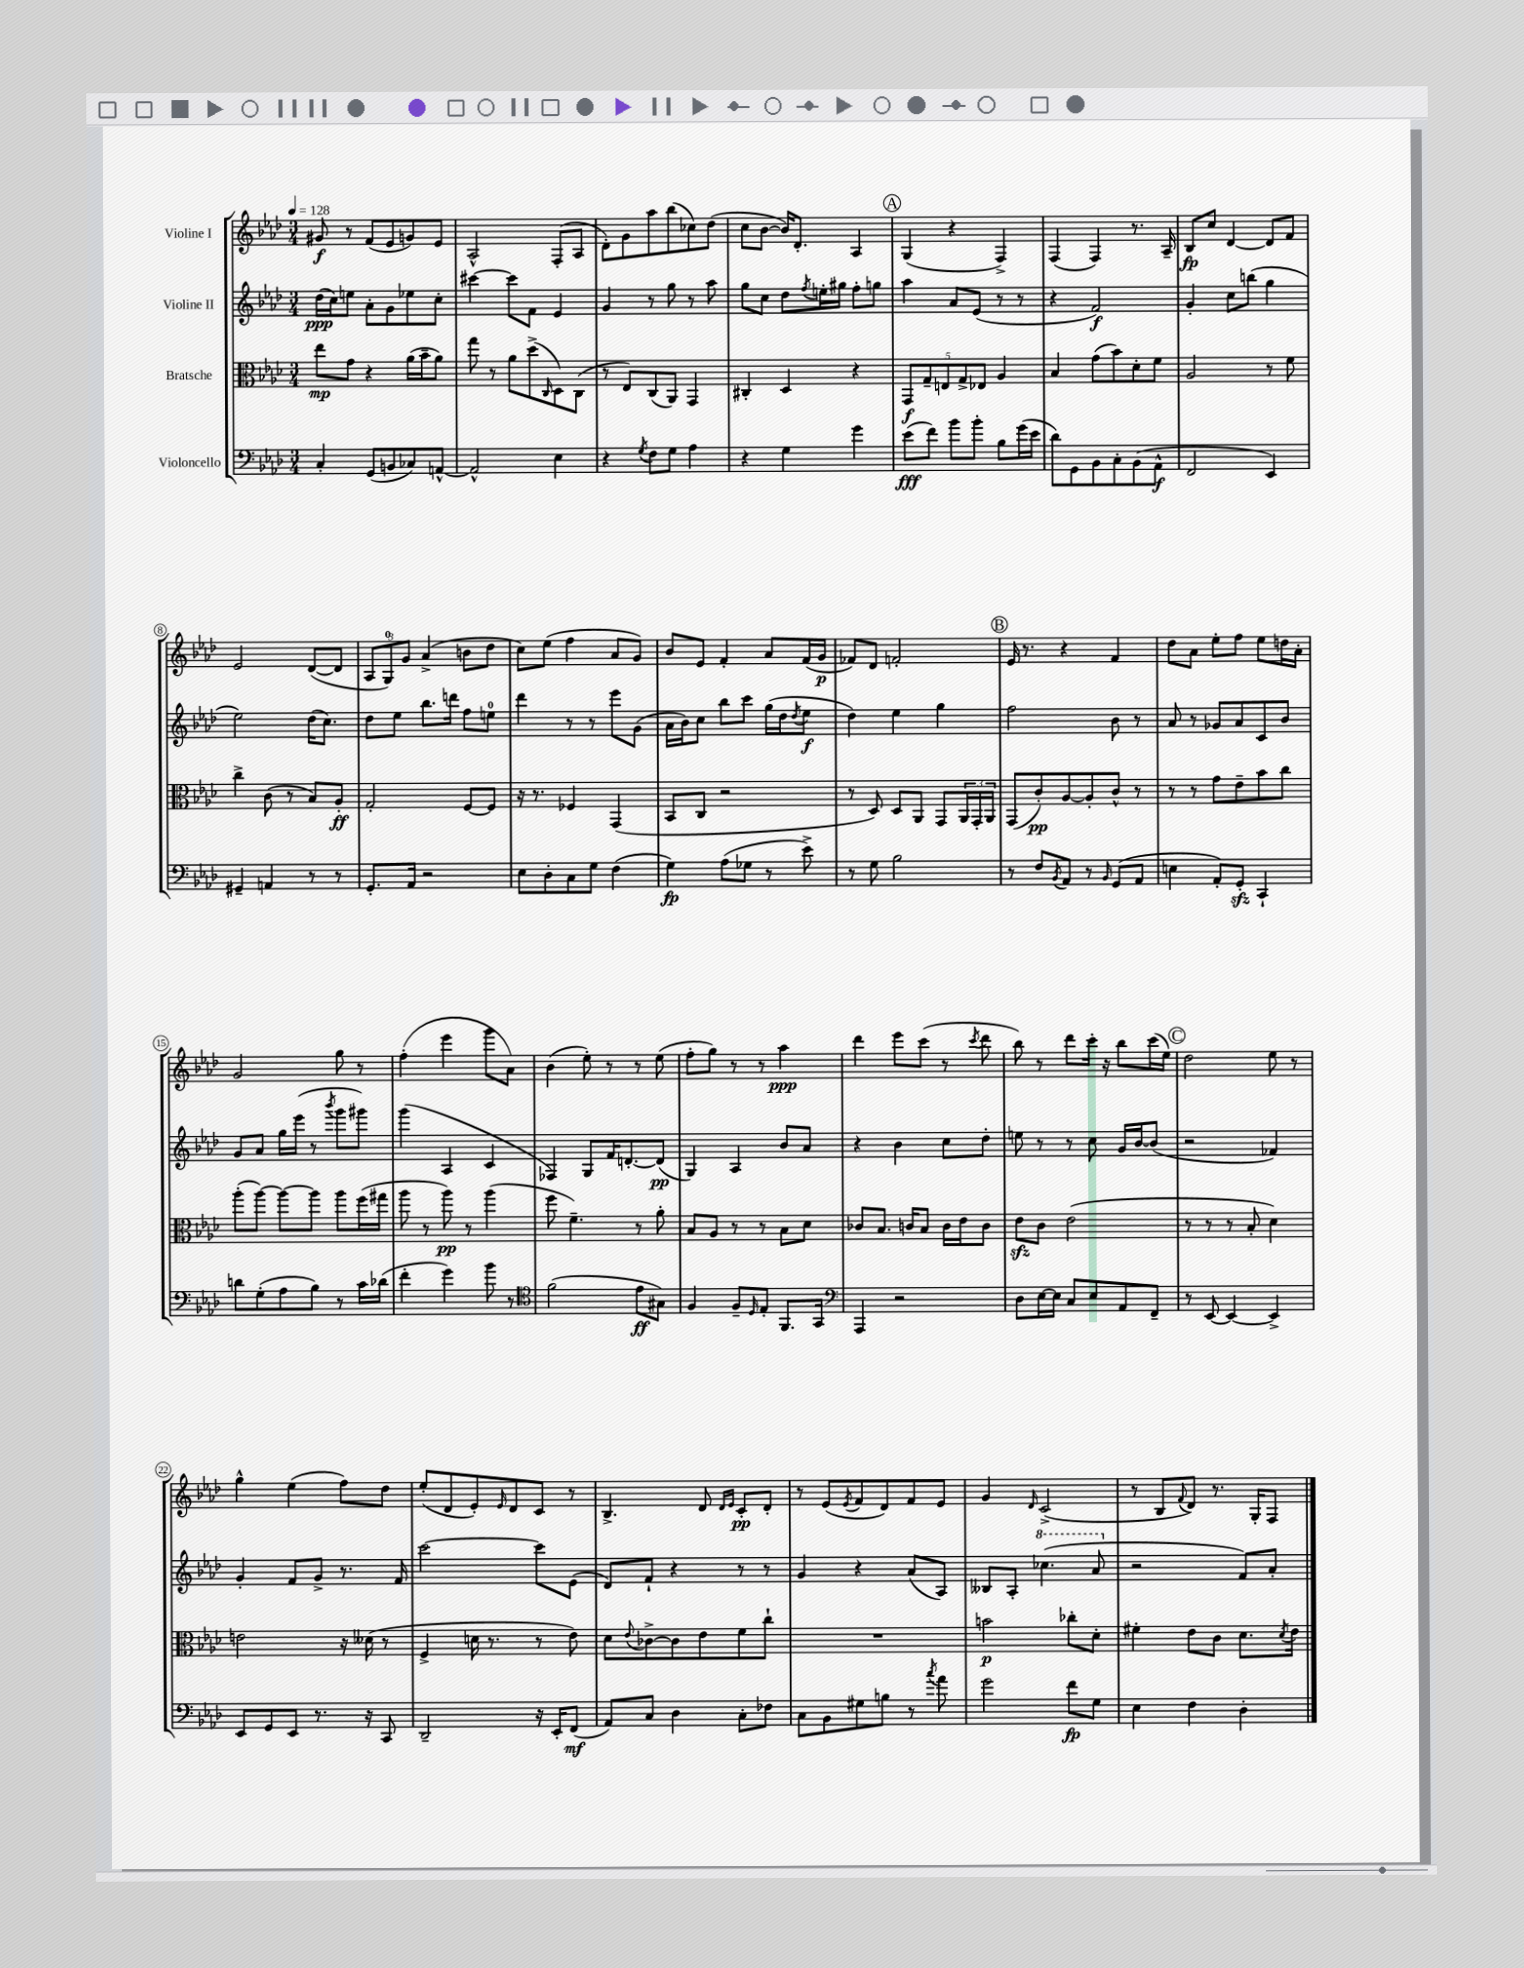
<<
\new StaffGroup <<
\new Staff = "s0" \with { instrumentName = "Violine I" } {
    \clef treble \key aes \major \numericTimeSignature \time 3/4 \tempo 4 = 128
    gis'8\f r8 f'8( ees'8 g'8) ees'8 |
    aes2-^ f8-.( aes8 |
    des'8-.) g'8 aes''8 bes''8( ces''8) des''8( |
    c''8 bes'8~ bes'16) des'8.-. aes4 |
    \mark \markup { \circle "A" } g4( r4 f4->) |
    f4( f4) r8. aes16-- |
    bes8\fp c''8 des'4~ des'8 f'8 |
    ees'2 des'8~( des'8 |
    \tuplet 3/2 { aes8 g8-0) g'8 } aes'4->( b'8 des''8 |
    c''8) ees''8( f''4 aes'8 g'8) |
    bes'8 ees'8 f'4-. aes'8 f'16( g'16\p |
    fes'8) des'8 f'2-. |
    \mark \markup { \circle "B" } ees'16 r8. r4 f'4 |
    des''8 aes'8 ees''8-. f''8 ees''8 d''16 aes'16-. |
    g'2 g''8 r8 |
    f''4-.( ees'''4 g'''8 aes'8) |
    bes'4( ees''8-.) r8 r8 ees''8( |
    f''8-. g''8) r8 r8 aes''4\ppp |
    des'''4 ees'''8 c'''8( r8 \acciaccatura { c'''8 } des'''8 |
    bes''8) r8 des'''8 c'''16-. r16 bes''8 c'''16( ees''16) |
    \mark \markup { \circle "C" } des''2 ees''8 r8 |
    g''4-^ ees''4( f''8) des''8 |
    ees''8-.( des'8 ees'8-.) \grace { ees'16 } des'8 c'8 r8 |
    bes4.-> des'8 \grace { des'16 ees'16 } c'8-.\pp des'8-. |
    r8 ees'8( \acciaccatura { ees'8 } f'8 des'8) f'8 ees'8 |
    g'4 \grace { des'16 } c'2->( |
    r8 bes8 \appoggiatura { f'8 } des'8) r8. g16-. f8 \bar "|." |
}
\new Staff = "s1" \with { instrumentName = "Violine II" } {
    \clef treble \key aes \major \numericTimeSignature \time 3/4
    des''16\ppp( c''16) e''8 aes'8-. g'8 ees''8 c''8-. |
    cis'''4~ cis'''8 f'8 ees'4 |
    g'4 r8 g''8 r8 aes''8 |
    g''8 c''8 des''8 \acciaccatura { f''8 } e''16-. gis''16 f''8-. g''8 |
    \mark \markup { \circle "A" } aes''4 aes'8 ees'8( r8 r8 |
    r4 f'2\f) |
    g'4-. c''8 b''8( g''4 |
    ees''2) des''16( c''8.) |
    des''8 ees''8 bes''8. d'''16 f''8 e''8-0 |
    des'''4 r8 r8 ees'''8 g'8( |
    aes'16 bes'16) c''8 bes''8 c'''8 g''16( des''16 \acciaccatura { des''8 } ees''8\f |
    des''4) ees''4 g''4 |
    \mark \markup { \circle "B" } f''2 bes'8 r8 |
    aes'8 r8 ges'8 aes'8 c'8 bes'8 |
    g'8 aes'8 g''16 ees'''16( r8 \acciaccatura { bes'''8 } g'''8 gis'''8) |
    g'''4( aes4 c'4 |
    fes4) g8 f'16 d'8.~-. d'8\pp( |
    g4) aes4 bes'8 aes'8 |
    r4 bes'4 c''8 des''8-. |
    e''8 r8 r8 c''8 g'16 bes'16~ bes'8( |
    \mark \markup { \circle "C" } r2 fes'4) |
    g'4-. f'8 g'8-> r8. f'16 |
    c'''2~ c'''8 ees'8( |
    des'8) f'8-! r4 r8 r8 |
    g'4 r4 aes'8( aes8) |
    beses8 aes8-. \ottava #1 ces'''4.( aes''8 \ottava #0 |
    r2 f'8) aes'8-. \bar "|." |
}
\new Staff = "s2" \with { instrumentName = "Bratsche" } {
    \clef alto \key aes \major \numericTimeSignature \time 3/4
    ees''8\mp g'8 r4 aes'16( bes'16-- aes'8) |
    g''8 r8 aes'8 des''8->( \grace { c16 } des8) c8( |
    r8 ees8) c8( aes,8) g,4 |
    cis4-. des4 r4 |
    \mark \markup { \circle "A" } \tuplet 5/4 { g,8\f g8-- e8 g8-> ees8 } aes4 |
    bes4 g'8( bes'8) des'8-. f'8 |
    aes2 r8 f'8 |
    c''4-> c'8( r8 bes8) aes8-.\ff |
    g2-. f8~ f8 |
    r16 r8. fes4 g,4( |
    bes,8 c8 r2 |
    r8 des8) des8 aes,8 g,8 \tuplet 3/2 { aes,16 g,16-. aes,16 } |
    \mark \markup { \circle "B" } g,8( c'8-.\pp) aes8~ aes8-. c'8-^ r8 |
    r8 r8 g'8 ees'8-- bes'8 c''8 |
    aes''8-.( aes''8~) aes''8~ aes''8 aes''8 f''16( gis''16 |
    aes''8 r8 aes''8\pp) r8 aes''4( |
    f''8 f'4.--) r8 aes'8-. |
    bes8 aes8 r8 r8 bes8 des'8 |
    ces'8 bes8. c'16 bes8 c'16 ees'16 c'8 |
    ees'8\sfz c'8 ees'2( |
    \mark \markup { \circle "C" } r8 r8 r8 bes8-. des'4) |
    e'2 r16 deses'16( r8 |
    f4-> d'16 r8. r8 ees'8) |
    des'8 \appoggiatura { ees'8 } ces'8~-> ces'8 ees'8 f'8 c''8-! |
    R2. |
    b'2\p ces''8-. des'8-. |
    fis'4-. ees'8 c'8 des'8. \acciaccatura { des'8 } ees'16 \bar "|." |
}
\new Staff = "s3" \with { instrumentName = "Violoncello" } {
    \clef bass \key aes \major \numericTimeSignature \time 3/4
    c4-. g,8( b,8 ces8) a,8~-^ |
    a,2-^ ees4 |
    r4 \acciaccatura { g8 } f8 g8 aes4 |
    r4 g4 g'4 |
    \mark \markup { \circle "A" } ees'8\fff( f'8) bes'8 bes'8-. bes8 g'16( ees'16 |
    des'8) g,8 bes,8 c8-. bes,8( aes,8-^\f |
    f,2 ees,4) |
    gis,4-- a,4 r8 r8 |
    g,8.-. aes,16 r2 |
    ees8 des8-. c8 g8 f4( |
    g4\fp) aes8( ges8 r8 ees'8->) |
    r8 g8 bes2 |
    \mark \markup { \circle "B" } r8 f8 \acciaccatura { bes,8 } aes,8 r8 \grace { bes,16 } g,8( aes,8 |
    e4 aes,8-.) g,8-.\sfz c,4-! |
    d'8 g8-.( aes8 bes8) r8 c'16 des'16( |
    f'4-. g'4) bes'8 r8 |
    \clef tenor f'2( ees'8\ff gis8) |
    f4 f8-- \grace { des16 } ees8-. f,8. g,16 |
    \clef bass aes,,4 r2 |
    des8 ees16~ ees16 c8 ees8 aes,8 f,8-- |
    \mark \markup { \circle "C" } r8 ees,8~ ees,4~ ees,4-> |
    ees,8 g,8 ees,8 r8. r16 c,8 |
    des,2-- r16 ees,16-. f,8\mf( |
    aes,8) c8 des4 c8-. fes8 |
    c8 bes,8 gis8 b8 r8 \acciaccatura { c''8 } aes'8 |
    g'2 f'8\fp g8 |
    ees4 f4 des4-. \bar "|." |
}
>>
>>
\layout { \context { \Score \override BarNumber.stencil = #(make-stencil-circler 0.1 0.3 ly:text-interface::print) } }
